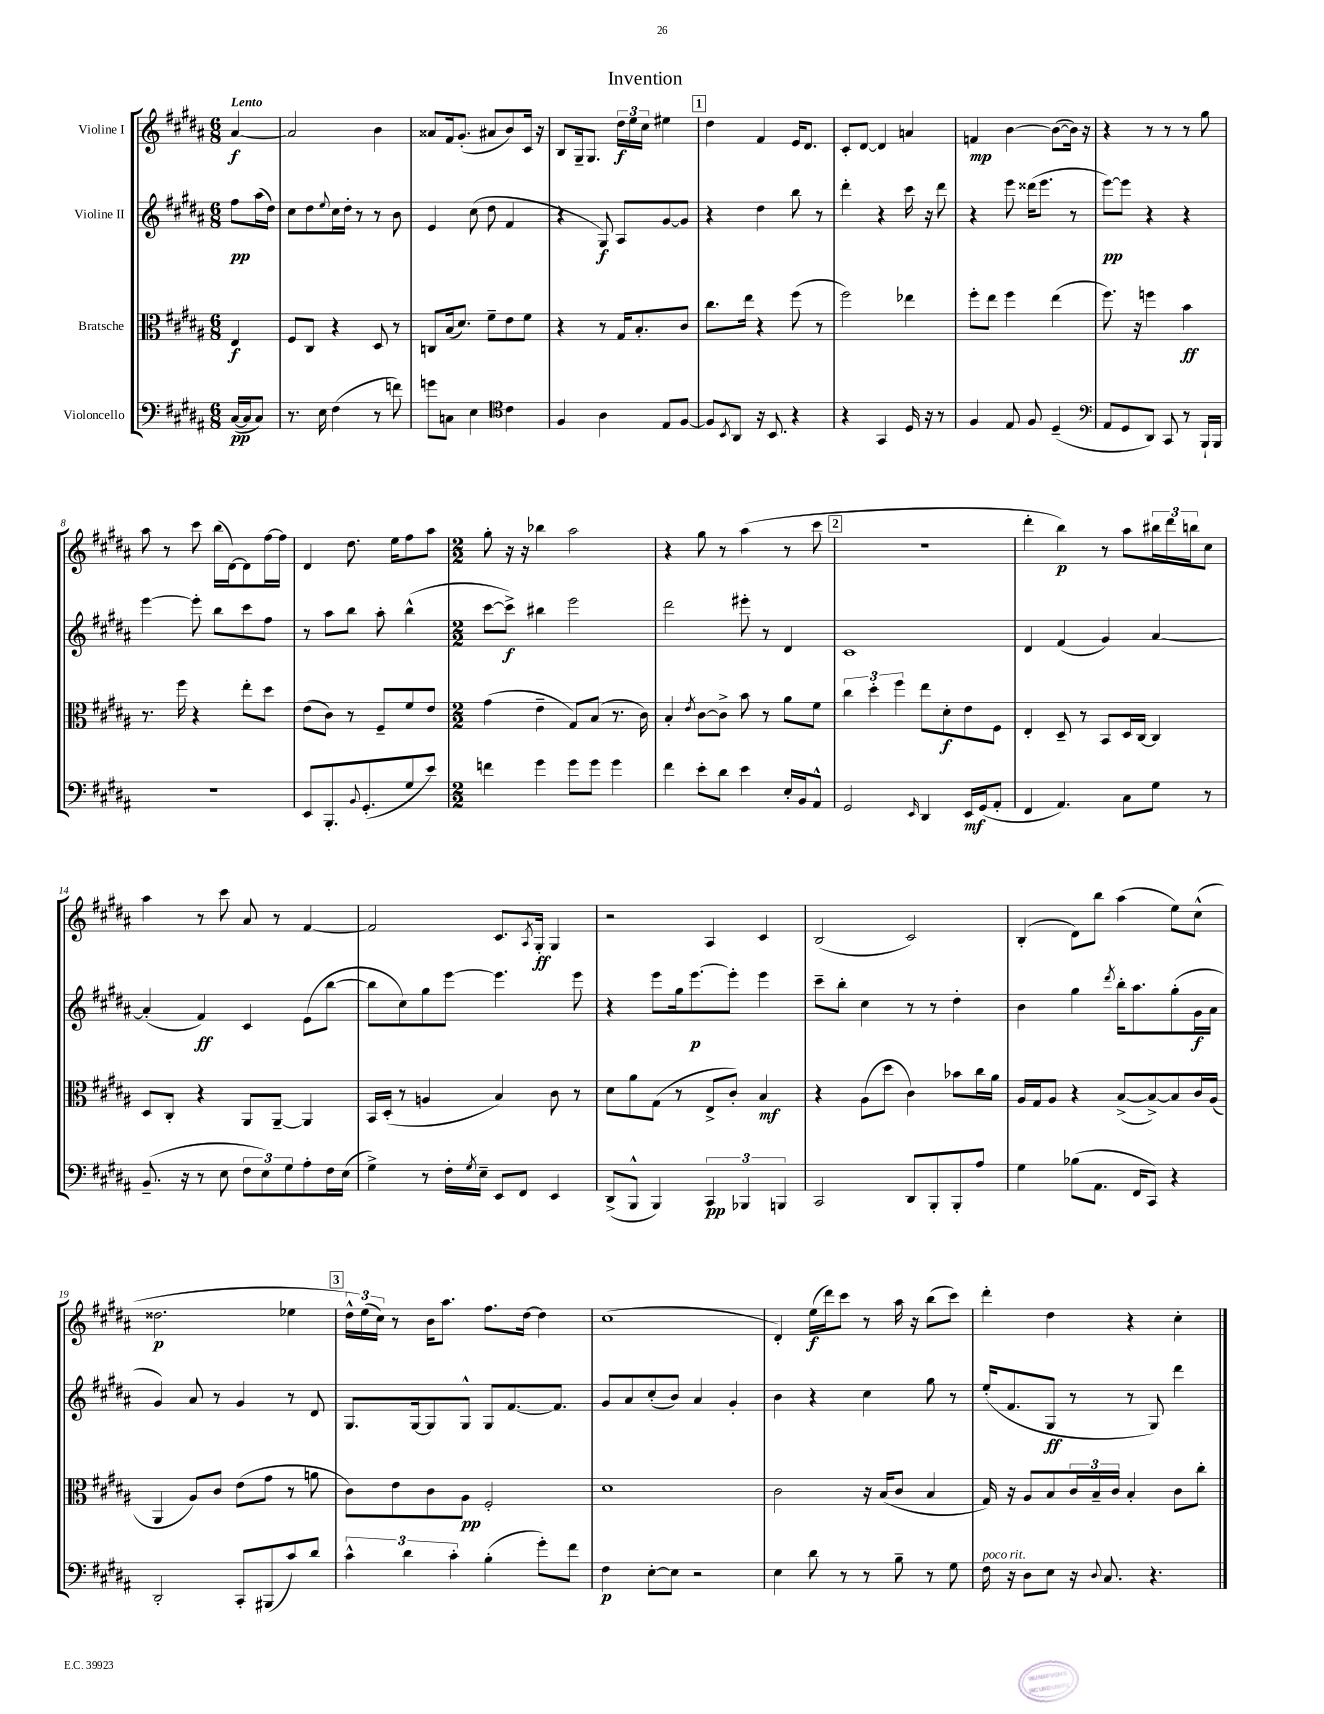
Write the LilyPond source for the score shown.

\header { title = "Invention" }
<<
\new StaffGroup <<
\new Staff = "s0" \with { instrumentName = "Violine I" } {
    \clef treble \key b \major \numericTimeSignature \time 6/8 \partial 4 \tempo "Lento"
    ais'4~\f |
    ais'2 b'4 |
    aisis'8 fis'16 gis'8.-.( ais'8 b'8) cis'16 r16 |
    b8 gis16-- gis8. \tuplet 3/2 { dis''16\f e''16 cis''16 } eis''4 |
    \mark \markup { \box "1" } dis''4 fis'4 e'16 dis'8. |
    cis'8-. dis'8~ dis'4 a'4 |
    f'4\mp b'4~ b'8~( b'16) r16 |
    r4 r8 r8 r8 gis''8 |
    ais''8 r8 cis'''8 b''16( dis'16~) dis'8 fis''16~ fis''16 |
    dis'4 dis''8. e''16 fis''8 ais''8 |
    \numericTimeSignature \time 2/2 gis''8-. r16 r16 bes''4 ais''2 |
    r4 gis''8 r8 ais''4( r8 cis'''8 |
    \mark \markup { \box "2" } R1 |
    dis'''4-. b''4\p) r8 ais''8 \tuplet 3/2 { bis''16 dis'''16 b''16 } cis''8 |
    ais''4 r8 cis'''8 ais'8 r8 fis'4~ |
    fis'2 cis'8. \acciaccatura { ais8 } gis16-.\ff gis4 |
    r2 ais4 cis'4 |
    b2( cis'2) |
    b4-.( dis'8) b''8 ais''4( e''8) cis''8-^( |
    disis''2.\p ees''4 |
    \mark \markup { \box "3" } \tuplet 3/2 { dis''16-^) e''16( cis''16) } r8 b'16 ais''8. fis''8. dis''16~ dis''4 |
    cis''1( |
    dis'4-.) e''16\f( dis'''16) cis'''8 r8 ais''16 r16 b''8( cis'''8) |
    dis'''4-. dis''4 r4 cis''4-. \bar "|." |
}
\new Staff = "s1" \with { instrumentName = "Violine II" } {
    \clef treble \key b \major \numericTimeSignature \time 6/8 \partial 4
    fis''8\pp ais''16( dis''16) |
    cis''8 dis''8 \appoggiatura { e''8 } cis''16 dis''16-. r8 r8 b'8 |
    e'4 cis''8( dis''8 fis'4 |
    r4 gis8\f) ais8 gis'8~ gis'8 |
    \mark \markup { \box "1" } r4 dis''4 b''8 r8 |
    dis'''4-. r4 cis'''16 r16 dis'''8 |
    r4 e'''8 disis'''16( e'''8. r8 |
    e'''8~\pp) e'''8 r4 r4 |
    e'''4~ e'''8-. b''8 cis'''8 fis''8 |
    r8 ais''8 b''8 ais''8-. b''4-^( |
    \numericTimeSignature \time 2/2 cis'''8~ cis'''8->\f) bis''4 e'''2 |
    dis'''2 eis'''8-. r8 dis'4 |
    \mark \markup { \box "2" } cis'1 |
    dis'4 fis'4( gis'4) ais'4~ |
    ais'4-.( fis'4\ff) cis'4 e'8( b''8~ |
    b''8 cis''8) gis''8 e'''8~ e'''4. e'''8 |
    r4 e'''8 gis''16 e'''8.~\p e'''8-. e'''4 |
    cis'''8-- b''8-. cis''4 r8 r8 dis''4-. |
    b'4 gis''4 \acciaccatura { dis'''8 } b''16-. ais''8. gis''8-.( gis'16\f ais'16 |
    gis'4) ais'8 r8 gis'4 r8 dis'8 |
    \mark \markup { \box "3" } gis8. gis16~ gis8 gis8-^ gis8 fis'8.~ fis'8. |
    gis'8 ais'8 cis''8-.( b'8) ais'4 gis'4-. |
    b'4 r4 cis''4 gis''8 r8 |
    e''16-.( fis'8. gis8\ff r8 r8 gis8) dis'''4 \bar "|." |
}
\new Staff = "s2" \with { instrumentName = "Bratsche" } {
    \clef alto \key b \major \numericTimeSignature \time 6/8 \partial 4
    e4\f |
    fis8 cis8 r4 dis8 r8 |
    c8 b16( dis'8.) fis'8-- e'8 fis'8 |
    r4 r8 gis16 b8.-. cis'8 |
    \mark \markup { \box "1" } cis''8. e''16 r4 fis''8( r8 |
    fis''2) ees''4 |
    fis''8-. e''8 fis''4 e''4( |
    fis''8.) r16 f''4 b'4\ff |
    r8. fis''16 r4 e''8-. dis''8 |
    e'8( cis'8) r8 fis8-- fis'8 e'8 |
    \numericTimeSignature \time 2/2 gis'4( e'4-- gis8) b8( r8. cis'16) |
    b4-. \acciaccatura { e'8 } cis'8~ cis'8-> b'8 r8 ais'8 fis'8 |
    \mark \markup { \box "2" } \tuplet 3/2 { cis''4 dis''4-. fis''4 } e''8 dis'8-.\f e'8 fis8 |
    e4-. dis8-- r8 b,8 dis16 cis16~ cis4 |
    dis8 cis8-. r4 ais,8 ais,8~-- ais,4 |
    b,16 dis16-.( r8 a4 b4) cis'8 r8 |
    dis'8 ais'8 gis8( r8 e8-> cis'8-.) b4\mf |
    r4 ais8( dis''8 cis'4) bes'8 cis''16 ais'16 |
    ais16 gis16 ais8 r4 b8~->( b8~->) b8 cis'16 ais16( |
    ais,4 ais8) cis'8 e'8( gis'8 r8 a'8 |
    \mark \markup { \box "3" } cis'8) e'8 cis'8 ais8\pp fis2-. |
    dis'1 |
    cis'2 r16 b16( cis'8 b4 |
    gis16) r16 ais8 b8 \tuplet 3/2 { cis'16 b16-- cis'16 } b4-. cis'8 cis''8-. \bar "|." |
}
\new Staff = "s3" \with { instrumentName = "Violoncello" } {
    \clef bass \key b \major \numericTimeSignature \time 6/8 \partial 4
    cis16~\pp( cis16 cis8) |
    r8. e16 fis4( r8 f'8) |
    g'8 c8 e4 \clef tenor cis'4 |
    fis4 ais4 e8 fis8~ |
    \mark \markup { \box "1" } fis8 \acciaccatura { b,8 } ais,8 r16 b,8. r4 |
    r4 gis,4 dis16 r16 r8 |
    fis4 e8 fis8 dis4--( |
    \clef bass ais,8 gis,8 dis,8) cis,8 r8 b,,16-! b,,16 |
    R2. |
    e,8 b,,8.-. \appoggiatura { b,8 } gis,8.-.( gis8 e'8) |
    \numericTimeSignature \time 2/2 f'4 gis'4 gis'8 gis'8 gis'4 |
    fis'4 e'8-. dis'8 e'4 e16-. b,16 ais,8-^ |
    \mark \markup { \box "2" } gis,2 \grace { e,16 } dis,4 e,16\mf gis,16( ais,8-. |
    fis,4 ais,4.) cis8 gis8 r8 |
    b,8.--( r16 r8 e8 \tuplet 3/2 { fis8 e8) gis8 } ais8-. fis16 e16( |
    gis4->) r8 fis16-. \acciaccatura { gis8 } e16-- e,8 fis,8 e,4 |
    dis,8->( b,,8-^ b,,4) \tuplet 3/2 { cis,4\pp bes,,4 b,,4 } |
    cis,2 dis,8 b,,8-. b,,8-. ais8 |
    gis4 bes8( ais,8. fis,16 cis,8) r4 |
    dis,2-. cis,8-. bis,,8( cis'8) dis'8 |
    \mark \markup { \box "3" } \tuplet 3/2 { cis'4-^ dis'4 cis'4-. } b4-.( gis'8-.) fis'8 |
    fis4\p e8~-. e8 r2 |
    e4 dis'8 r8 r8 b8-- r8 gis8 |
    fis16^\markup { \italic "poco rit." } r16 dis8 e8 r16 \appoggiatura { dis8 } cis8. r4. \bar "|." |
}
>>
>>
